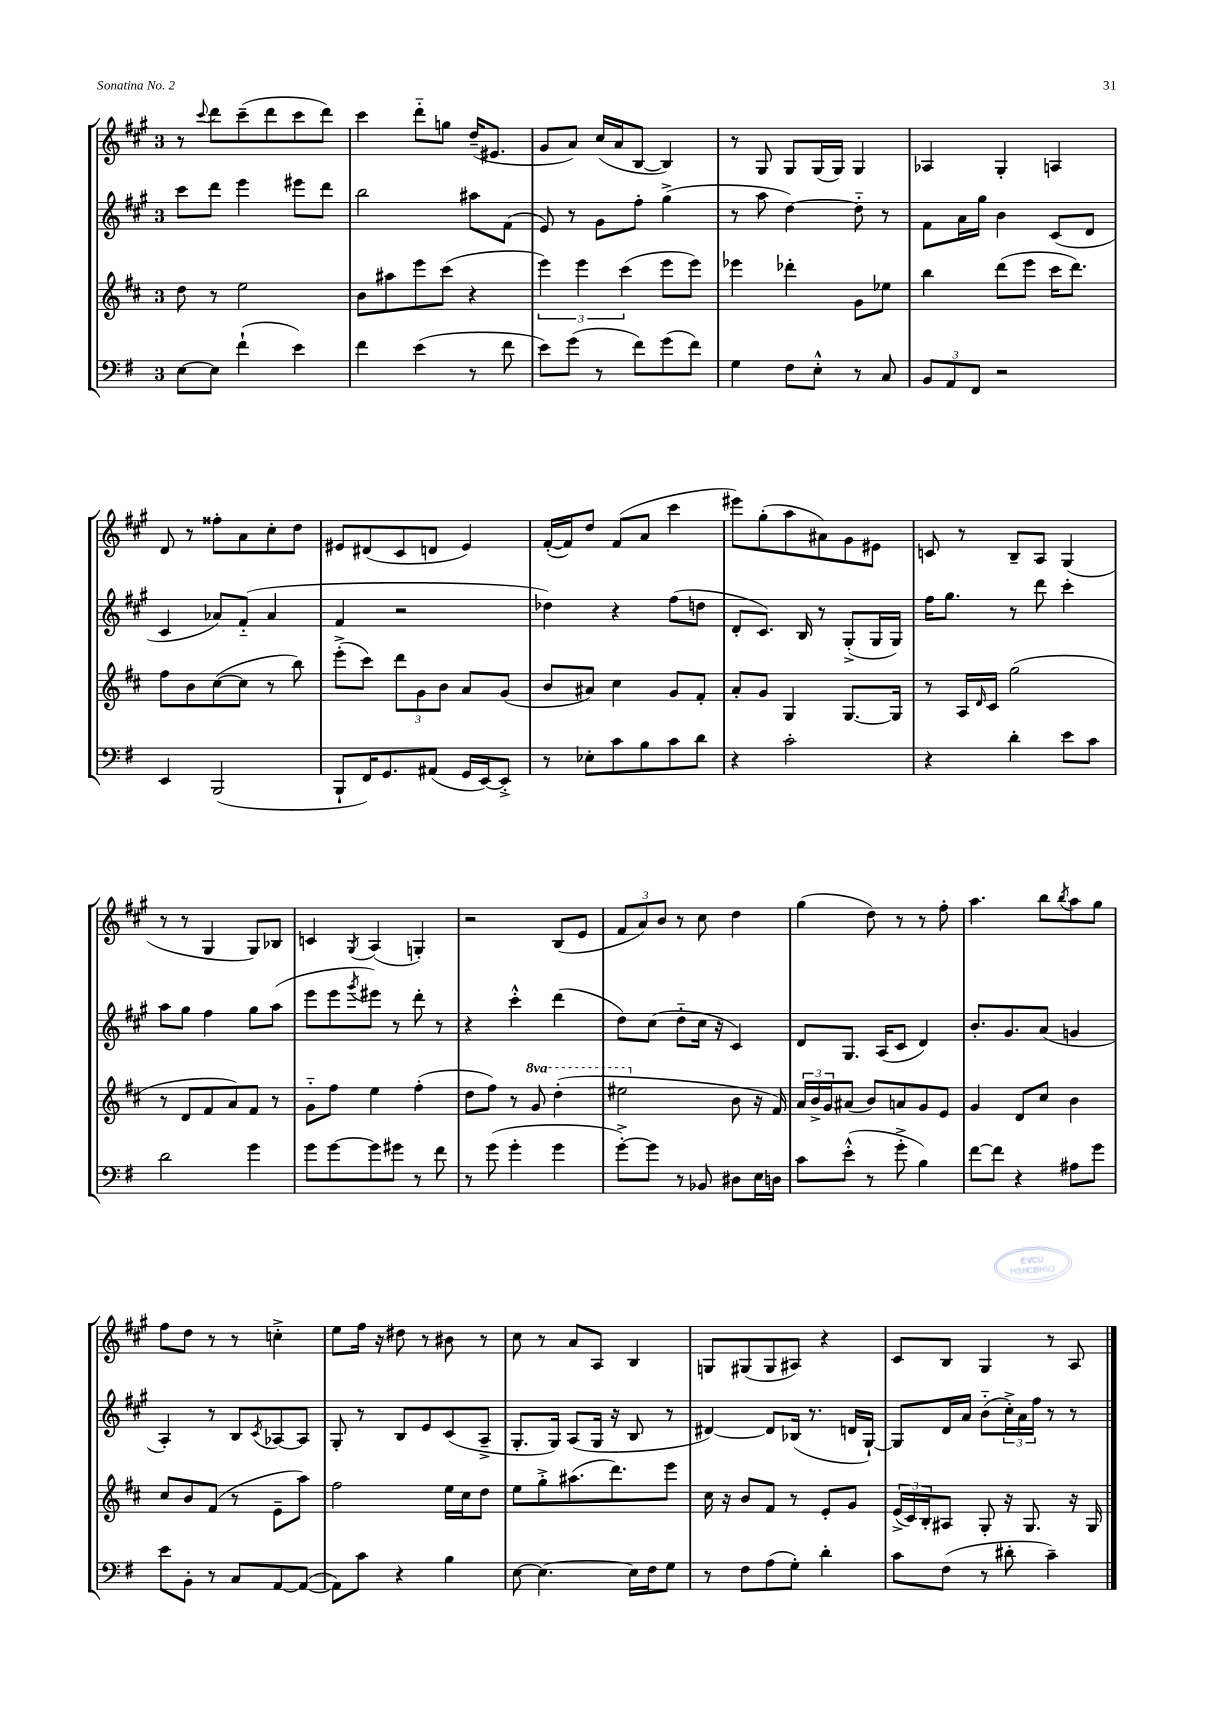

**kern	**kern	**kern	**kern
*staff4	*staff3	*staff2	*staff1
*clefF4	*clefG2	*clefG2	*clefG2
*k[f#]	*k[f#c#]	*k[f#c#g#]	*k[f#c#g#]
*M3/4	*M3/4	*M3/4	*M3/4
[8E	8dd	8ccc#	8r
.	.	.	8qqccc#
8E]	8r	8ddd	8ddd
(4f#`	2ee	4eee	(8ccc#~
.	.	.	8ddd
4e)	.	8eee#	8ccc#
.	.	8ddd	8ddd)
=	=	=	=
4f#	8b	2bb	4ccc#
.	8aa#	.	.
(4e	8eee	.	8ddd'~
.	(8ccc#	.	8gg
8r	4r	8aa#	(16dd~
.	.	.	8.e#
8f#	.	(8f#	.
=	=	=	=
8e)	6eee)	8e)	8g#
(8g	.	8r	8a)
.	6eee	.	.
8r	.	8g#	(16cc#
.	.	.	16a
.	(6ccc#	.	.
8f#)	.	8ff#'	[8B
(8g	8eee	(4gg#^	4B])
8f#)	8eee)	.	.
=	=	=	=
4G	4eee-	8r	8r
.	.	8aa	8G#
8F#	4ddd-'	[4dd)	8G#
8E'^^	.	.	(16G#
.	.	.	16G#)
8r	8g	8dd'~]	4G#
8C	8ee-	8r	.
=	=	=	=
12BB	4bb	8f#	4A-
12AA	.	.	.
.	.	16a	.
12FF#	.	.	.
.	.	16gg#	.
2r	(8ddd	4b	4G#'
.	8eee	.	.
.	16ccc#	(8c#	4A
.	8.ddd)	.	.
.	.	8d	.
=	=	=	=
4EE	8ff#	4c#	8d
.	8b	.	8r
(2BBB	([8cc#	8a-)	8ff##'
.	8cc#]	(8f#'~	8a
.	8r	4a-	8cc#'
.	8bb)	.	8dd
=	=	=	=
8BBB`	(8eee'^	4f#	8e#
16FF#)	8ccc#)	.	(8d#
8.GG	.	.	.
.	12ddd	2r	8c#
.	12g	.	.
(8AA#	.	.	8d
.	12b	.	.
16GG	8a	.	4e#)
[16EE)	.	.	.
8EE'^]	(8g	.	.
=	=	=	=
8r	8b	4dd-)	([16f#'
.	.	.	16f#])
8E-'	8a#)	.	8dd
8c	4cc#	4r	(8f#
8B	.	.	8a
8c	8g	(8ff#	4ccc#
8d	8f#'	8dd	.
=	=	=	=
4r	8a'	8d'	8eee#)
.	8g	8.c#)	(8gg#'
2c'	4G	.	8aa
.	.	16B	.
.	.	8r	8a#)
.	[8.G	(8G#'^	8g#
.	.	16G#	8e#
.	16G]	16G#)	.
=	=	=	=
4r	8r	16ff#	8c
.	.	8.gg#	.
.	16A	.	8r
.	16qqd	.	.
.	16c#	.	.
4d'	(2gg	8r	8B~
.	.	8ddd	8A
8e	.	4ccc#'	(4G#
8c	.	.	.
=	=	=	=
2d	8r	8aa	8r
.	8d	8gg#	8r
.	8f#	4ff#	4G#
.	8a)	.	.
4g	8f#	8gg#	8G#)
.	8r	(8aa	8B-
=	=	=	=
8g	8g'~	8eee	4c
[8g	8ff#	8eee	.
.	.	8qggg#	8qG#
8g]	4ee	8eee#)	(4A
8g#	.	8r	.
8r	(4ff#'	8ddd'	4G')
8f#	.	8r	.
=	=	=	=
8r	8dd	4r	2r
(8g	8ff#)	.	.
4g'	8r	4ccc#'^^	.
.	8gg	.	.
4g	(4ddd'	(4ddd	(8B
.	.	.	8e
=	=	=	=
[8g'^)	2eee#	8dd)	12f#
.	.	.	12a)
8g]	.	(8cc#	.
.	.	.	12b
8r	.	8dd'~	8r
8BB-	.	16cc#	8cc#
.	.	16r	.
8D#	8b	4c#)	4dd
16E	16r	.	.
16D	16f#)	.	.
=	=	=	=
8c	24a	8d	(4gg#
.	24b^	.	.
.	24g	.	.
(8e'^^	(8a#	8.G#	.
8r	8b)	.	8dd)
.	.	(16A	.
8g'^	8a	8c#	8r
4B)	8g	4d)	8r
.	8e	.	8ff#'
=	=	=	=
[8f#	4g	8.b'	4.aa
8f#]	.	.	.
.	.	8.g#	.
4r	8d	.	.
.	8cc#	(8a	8bb
.	.	.	8qbb
8A#	4b	4g	8aa
8g	.	.	8gg#
=	=	=	=
8e	8cc#	4A')	8ff#
8BB'	8b	.	8dd
8r	(8f#	8r	8r
8C	8r	8B	8r
.	.	8qc#	.
[8AA	8e~	[8A-	4cc'^
(8AA_	8aa)	8A-]	.
=	=	=	=
8AA])	2ff#	8G#'	8ee
8c	.	8r	16ff#
.	.	.	16r
4r	.	8B	8dd#
.	.	8e	8r
4B	16ee	(8c#	8b#
.	16cc#	.	.
.	8dd	8A~^	8r
=	=	=	=
[8E	8ee	8.G#'	8cc#
4.E_	8gg'^	.	8r
.	.	16G#)	.
.	(8.aa#	(8A	8a
.	.	16G#	8A
.	8.ddd)	16r	.
16E]	.	8B	4B
16F#	.	.	.
8G	8eee	8r	.
=	=	=	=
8r	16cc#	[4d#)	8G
.	16r	.	.
8F#	8b	.	(8G#
(8A	8f#	8d#]	8G#
8G')	8r	(16B-	8A#)
.	.	8.r	.
4d'	8e'	.	4r
.	8g	16d	.
.	.	[16G#`)	.
=	=	=	=
8c	(24e^	8G#]	8c#
.	24c#)	.	.
.	24B'	.	.
(8F#	8A#	16d	8B
.	.	16a	.
8r	8G'	(8b'~	4G#
8d#'	16r	24cc#'^)	.
.	.	24a	.
.	8.G	.	.
.	.	24ff#	.
4c~)	.	8r	8r
.	16r	8r	8A
.	16G	.	.
==	==	==	==
*-	*-	*-	*-
